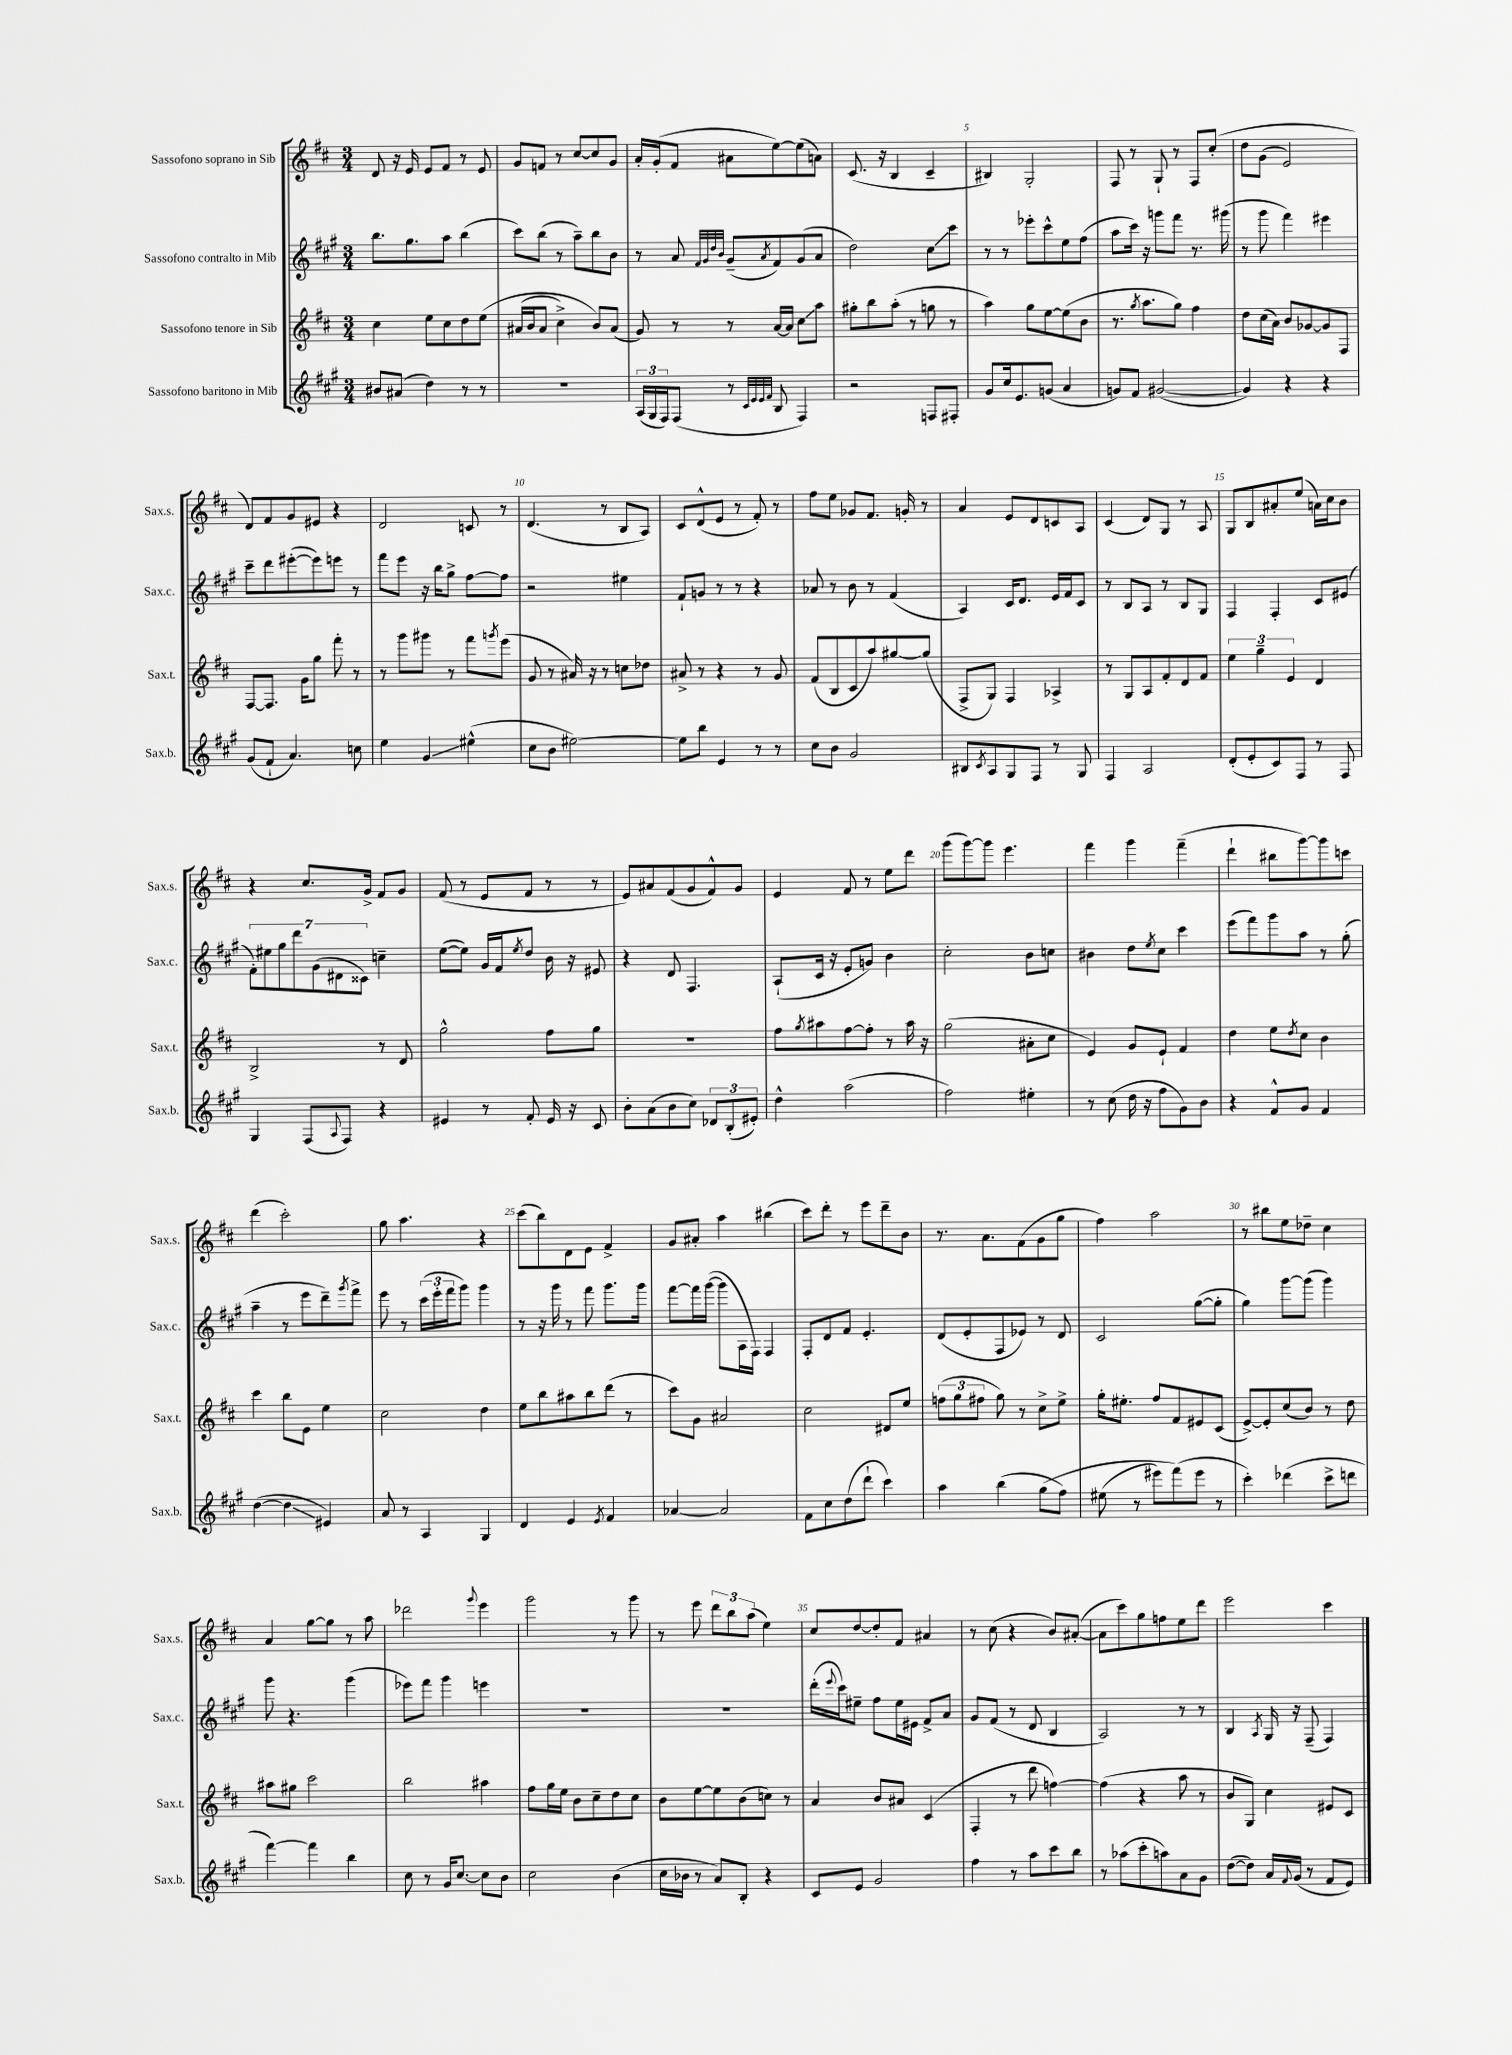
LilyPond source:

<<
\new StaffGroup <<
\new Staff = "s0" \with { instrumentName = "Sassofono soprano in Sib" shortInstrumentName = "Sax.s." } {
    \clef treble \key d \major \numericTimeSignature \time 3/4
    d'8 r16 e'16 e'8 fis'8 r8 e'8 |
    g'8 f'8 r8 cis''8~ cis''8 g'8 |
    a'16-. g'16-.( fis'8 ais'8 e''8~) e''8( a'8) |
    cis'8.( r16 b4 cis'4-- |
    bis4) g2-. |
    fis8 r8 g8-! r8 fis8 cis''8-.\( |
    d''8 g'8( e'2) |
    d'8\) fis'8 g'8 eis'8 r4 |
    d'2 c'8 r8 |
    d'4.( r8 b8 a8) |
    cis'8 d'8-^( e'8 r8 fis'8-.) r8 |
    fis''8 e''8 ges'8 fis'8. g'16-. r8 |
    a'4 e'8 d'8 c'8 a8 |
    cis'4( d'8) g8 r8 a8 |
    g8 b8 ais'8-. e''8( a'16) cis''16 b'8 |
    r4 cis''8. g'16-> fis'8 g'8 |
    fis'8( r8 e'8 fis'8 r8 r8 |
    e'8) ais'8 fis'8( g'8 fis'8-^) g'8 |
    e'4 fis'8 r8 e''8 d'''8 |
    g'''8( g'''8~) g'''8 e'''4. |
    fis'''4 g'''4 fis'''4--( |
    d'''4-! bis''8 g'''8~) g'''8 c'''8 |
    d'''4( cis'''2-.) |
    g''8 a''4. r4 |
    cis'''8( b''8) d'8 e'8 fis'4-> |
    g'8 ais'8-. a''4 bis''4( |
    cis'''8) d'''8-. r8 e'''8 d'''8-- b'8 |
    r8. a'8. fis'8( g'8 g''8 |
    fis''4) a''2 |
    r8 bis''8 e''8 des''8-- cis''4 |
    a'4 g''8~ g''8 r8 a''8 |
    des'''2 \appoggiatura { g'''8 } e'''4 |
    g'''2 r8 g'''8 |
    r8 e'''8 \tuplet 3/2 { d'''8 b''8 a''8( } e''4) |
    cis''8 d''8~ d''8-. fis'8 ais'4 |
    r8 cis''8( r4 b'8) ais'8~-.( |
    ais'8 cis'''8) g''8 f''8 e''8 d'''8 |
    e'''2 cis'''4 \bar "|." |
}
\new Staff = "s1" \with { instrumentName = "Sassofono contralto in Mib" shortInstrumentName = "Sax.c." } {
    \clef treble \key a \major \numericTimeSignature \time 3/4
    b''8. gis''8. a''8 b''4( |
    cis'''8) b''8( r8 a''8--) b''8 b'8 |
    r8 a'8 \grace { fis'32 gis'32 d''32 b'32 } gis'8--( \acciaccatura { a'8 } fis'8) gis'8( a'8 |
    d''2) cis''8\glissando cis'''8 |
    r8 r8 ees'''8-. cis'''8-^ e''8 fis''8( |
    a''8 cis'''16) r16 g'''8 fis'''8 r8. gis'''16( |
    r8 gis'''8 fis'''4) eis'''4 |
    cis'''8-- d'''8 eis'''8~-.( eis'''8) e'''8 r8 |
    fis'''8 e'''8 r16 b''16 gis''8-> fis''8~ fis''8 |
    r2 eis''4 |
    fis'8-! g'8 r8 r8 r4 |
    aes'8 r8 b'8 r8 fis'4( |
    a4) cis'16 d'8. e'16 fis'16 cis'8 |
    r8 b8 a8 r8 b8 gis8 |
    fis4 fis4-. cis'8 eis'8( |
    \tuplet 7/4 { fis'8-.) eis''8 gis''8 d'''8 gis'8( dis'8 cisis'8) } c''4-- |
    e''8~( e''8) gis'16 fis'16 \acciaccatura { e''8 } d''8 b'16 r16 eis'8 |
    r4 d'8 fis4. |
    a8-!( cis'16 r16 e'8-. g'8) b'4 |
    cis''2-. b'8 c''8 |
    bis'4 d''8 \acciaccatura { e''8 } cis''8 cis'''4 |
    e'''8( fis'''8) gis'''8 a''8 r8 gis''8-.( |
    a''4-- r8 e'''8 d'''8--) \acciaccatura { gis'''8 } fis'''8-> |
    e'''8 r8 \tuplet 3/2 { cis'''16( e'''16-. fis'''16 } gis'''8) gis'''4 |
    r8 r16 gis'''16 r8 fis'''8 gis'''8. gis'''16 |
    fis'''8~ fis'''16 gis'''16~( gis'''8 a16 fis16) fis4 |
    fis8-. d'8 fis'8 e'4.-. |
    d'8( e'8-. fis8 ees'8) r8 d'8 |
    cis'2 gis''8~( gis''8-. |
    gis''4) gis'''8~ gis'''8( gis'''4) |
    gis'''8 r4. gis'''4( |
    ees'''8) fis'''8 gis'''4 e'''4 |
    R2. |
    R2. |
    d'''16-.( \appoggiatura { e'''8 } cis'''16) eis''8-- fis''8 eis''16 eis'16 fis'8-> a'8 |
    gis'8 fis'8( r8 d'8 b4 |
    a2) r8 r8 |
    b4 \acciaccatura { a8 } gis16 r16 fis8--( fis4) \bar "|." |
}
\new Staff = "s2" \with { instrumentName = "Sassofono tenore in Sib" shortInstrumentName = "Sax.t." } {
    \clef treble \key d \major \numericTimeSignature \time 3/4
    cis''4 e''8 cis''8 d''8 e''8\( |
    ais'16( b'16 ais'8 cis''4->) b'8\) ais'8( |
    g'8) r8 r8 a'16~ a'16 cis''8\glissando a''8 |
    gis''8-. b''8 a''8-.( r8 g''8 r8 |
    a''4) g''8 e''8~ e''8( b'8 |
    r8. \acciaccatura { g''8 } a''8. g''8) fis''4 |
    d''8 cis''16( a'16) b'8 ges'8~ ges'8 fis8 |
    fis8~ fis8. g'16 g''8 fis'''8-. r8 |
    r8 g'''8 gis'''8 r8 fis'''8 \acciaccatura { g'''8 } e'''8( |
    g'8 r8 ais'16) r16 r8 c''8 des''8 |
    ais'8-> r8 r4 r8 g'8 |
    fis'8( b8 cis'8 a''8) gis''8~ gis''8( |
    fis8-> g8) fis4 aes4-> |
    r8 g8 a8 fis'8-. d'8 fis'8 |
    \tuplet 3/2 { e''4 g''4-- e'4 } d'4 |
    b2-> r8 d'8 |
    g''2-^ fis''8 g''8 |
    R2. |
    fis''8 \acciaccatura { g''8 } ais''8 fis''8~ fis''8-. r8 ais''16 r16 |
    g''2( ais'8-. cis''8 |
    e'4) g'8 e'8-! fis'4 |
    d''4 e''8 \acciaccatura { d''8 } cis''8 b'4 |
    cis'''4 b''8 e'8 e''4 |
    cis''2 d''4 |
    e''8 b''8 ais''8 b''8 d'''8( r8 |
    cis'''8) g'8 ais'2 |
    cis''2 dis'8 e''8 |
    \tuplet 3/2 { f''8( g''8 fis''8 } g''8) r8 cis''8-> e''8-> |
    g''16-. eis''8.-. fis''8 fis'8 eis'8 cis'8( |
    e'8~->) e'8-. cis''8( b'8) r8 d''8 |
    ais''8 gis''8 cis'''2 |
    b''2 ais''4 |
    fis''8 g''16 e''16 b'8 cis''8-- d''8 cis''8 |
    b'8 e''8~ e''8 b'8( c''8) r8 |
    a'4 b'8 ais'8 cis'4( |
    fis4-. r8 d'''8 f''4~) |
    f''4( r4 a''8 r8 |
    b'8 g8) cis''4 eis'8 cis'8 \bar "|." |
}
\new Staff = "s3" \with { instrumentName = "Sassofono baritono in Mib" shortInstrumentName = "Sax.b." } {
    \clef treble \key a \major \numericTimeSignature \time 3/4
    bis'8 ais'8( d''4) r8 r8 |
    R2. |
    \tuplet 3/2 { a16( gis16 fis16) } fis8( r8 \grace { cis'32 e'32 e'32 fis'32 } b8 fis4) |
    r2 f8 fis8-. |
    gis'8 cis''16 e'8. g'8( a'4 |
    g'8) fis'8 gis'2~( |
    gis'4) r4 r4 |
    gis'8( fis'8-! a'4.) c''8 |
    e''4 gis'4\glissando eis''4-^( |
    cis''8 b'8 eis''2~) |
    eis''8 b''8 e'4 r8 r8 |
    cis''8 b'8 gis'2 |
    bis8 \acciaccatura { cis'8 } a8 gis8 fis8 r8 gis8 |
    fis4 a2 |
    d'8-.( e'8-. cis'8) fis8 r8 fis8 |
    gis4 fis8( \appoggiatura { a8 } fis8) r4 |
    eis'4 r8 fis'8-. eis'16 r16 cis'8 |
    b'8-. a'8( b'8 cis''8) \tuplet 3/2 { des'8 b8-.( eis'8-.) } |
    d''4-^ a''2( |
    fis''2) eis''4-. |
    r8 cis''8( d''16 r16 fis''8 gis'8) b'8 |
    r4 fis'8-^ gis'8 fis'4 |
    d''4~( d''4\glissando eis'4) |
    a'8 r8 a4 gis4 |
    d'4 e'4 \acciaccatura { e'8 } fis'4 |
    aes'4~ aes'2 |
    fis'8 cis''8 d''8( d'''8-! cis'''4) |
    a''4 b''4( gis''8\( fis''8) |
    eis''8( r8 eis'''8) fis'''8(\) eis'''8 r8 |
    cis'''4-.) des'''4( cis'''8-> d'''8 |
    fis'''4~) fis'''4 b''4 |
    cis''8 r8 gis'16 cis''8.~ cis''8 b'8 |
    cis''2 b'4( |
    cis''16 bes'16 r8 a'8) b8-. r4 |
    cis'8 e'8 gis'2 |
    fis''4 r8 a''8 cis'''8 b''8 |
    r8 aes''8( cis'''8-. a''8) a'8 gis'8 |
    d''8~( d''8) a'16 \appoggiatura { fis'8 } gis'16( r8 fis'8 e'8) \bar "|." |
}
>>
>>
\layout { \context { \Score \override BarNumber.break-visibility = ##(#f #t #t) barNumberVisibility = #(every-nth-bar-number-visible 5) } }
